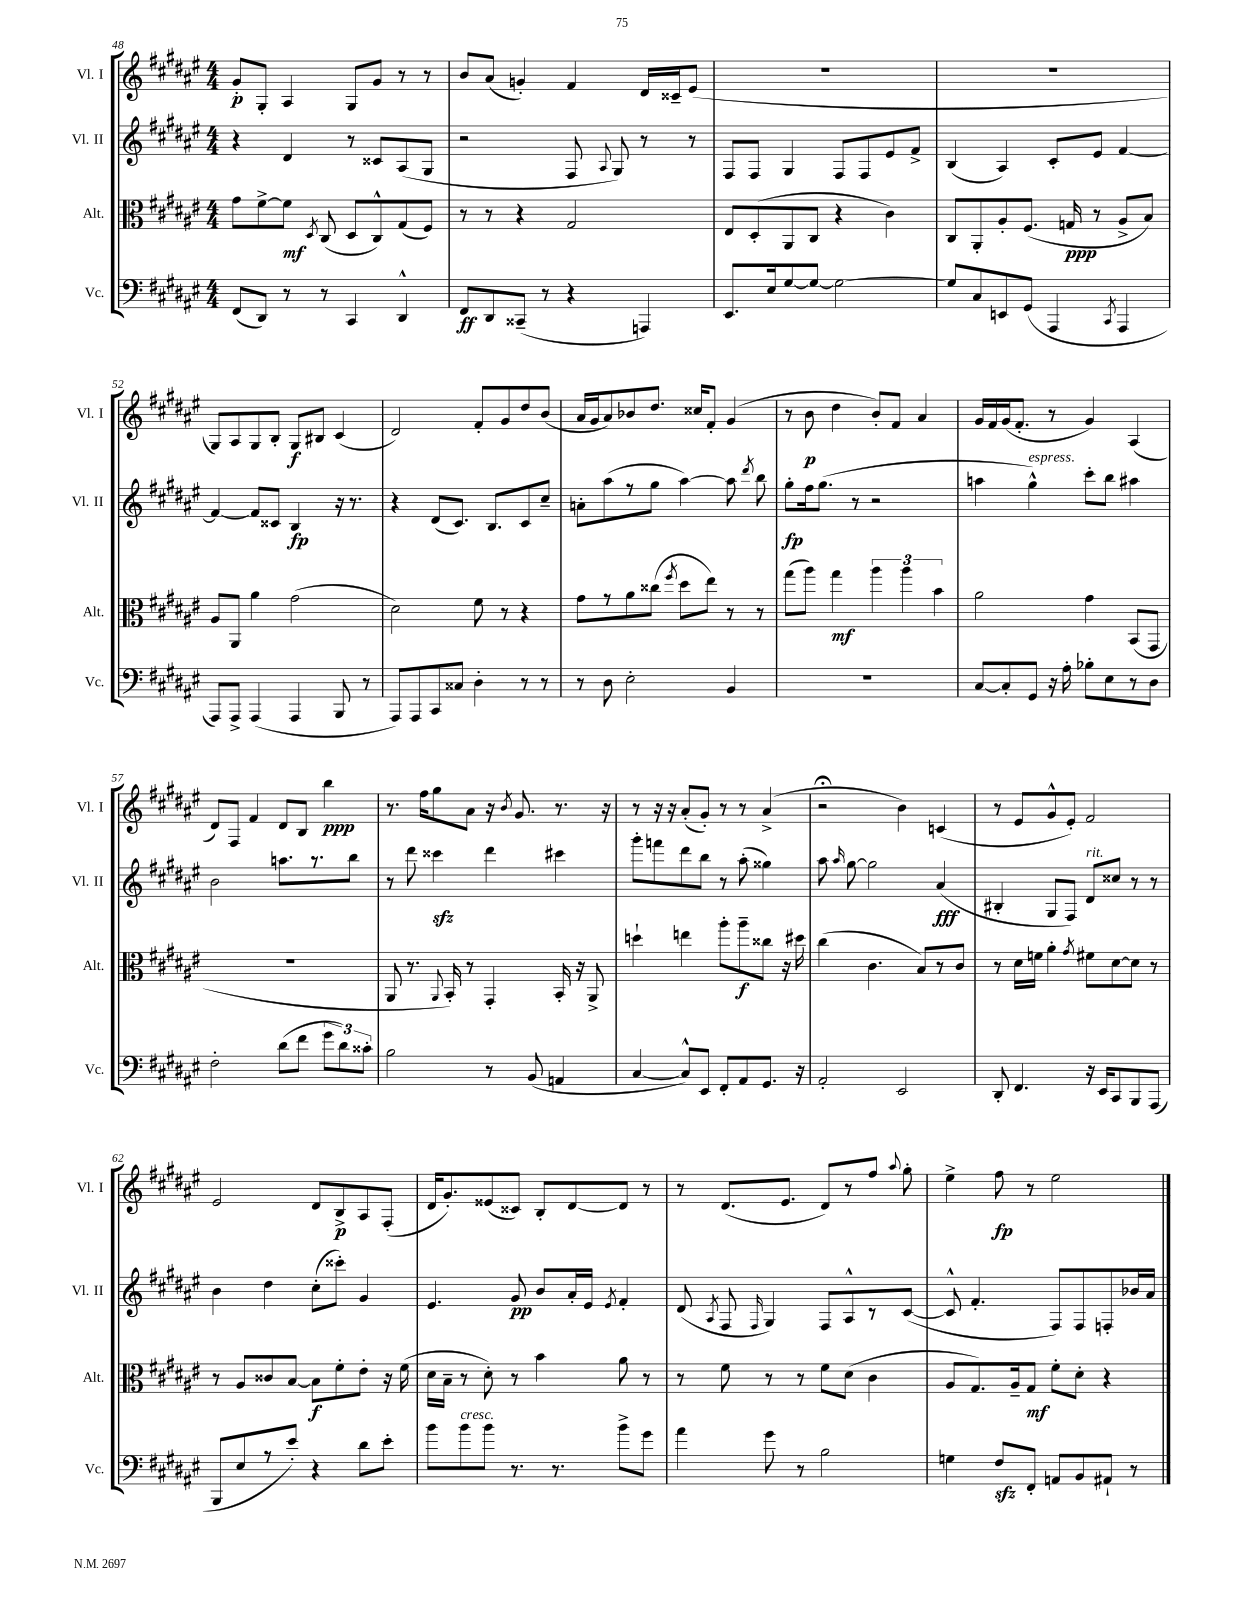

**kern	**dynam	**kern	**dynam	**kern	**dynam	**kern	**dynam
*part4	*part4	*part3	*part3	*part2	*part2	*part1	*part1
*staff4	*staff4	*staff3	*staff3	*staff2	*staff2	*staff1	*staff1
*I"Vc.	*	*I"Alt.	*	*I"Vl. II	*	*I"Vl. I	*
*I'Vc.	*	*I'Alt.	*	*I'Vl. II	*	*I'Vl. I	*
*clefF4	*	*clefC3	*	*clefG2	*	*clefG2	*
*k[f#c#g#d#a#e#]	*	*k[f#c#g#d#a#e#]	*	*k[f#c#g#d#a#e#]	*	*k[f#c#g#d#a#e#]	*
*M4/4	*	*M4/4	*	*M4/4	*	*M4/4	*
=48	=48	=48	=48	=48	=48	=48	=48
(8FF#/L	.	8g#\L	.	4r	.	8g#'/L	p
8DD#/J)	.	[8f#^\	.	.	.	8G#'/J	.
8r	.	8f#\J]	mf	4d#/	.	4A#/	.
.	.	8qD#/	.	.	.	.	.
8r	.	(8C#/	.	.	.	.	.
4CC#/	.	8D#/L	.	8r	.	8G#/L	.
.	.	8C#^^/)	.	8c##X/L	.	8g#/J	.
4DD#^^/	.	(8G#/	.	(8A#/	.	8r	.
.	.	8F#/J)	.	8G#/J	.	8r	.
=49	=49	=49	=49	=49	=49	=49	=49
8FF#/L	ff	8r	.	2r	.	8b/L	.
8DD#/	.	8r	.	.	.	(8a#/J	.
(8CC##X~/J	.	4r	.	.	.	4gn'/)	.
8r	.	.	.	.	.	.	.
4r	.	2G#/	.	8F#/	.	4f#/	.
.	.	.	.	8qqA#/	.	.	.
.	.	.	.	8G#/)	.	.	.
4AAAn/)	.	.	.	8r	.	16d#/LL	.
.	.	.	.	.	.	16c##X~/J	.
.	.	.	.	8r	.	(8e#/J	.
=50	=50	=50	=50	=50	=50	=50	=50
8.EE#/L	.	8E#/L	.	8F#/L	.	1r	.
.	.	(8D#'/	.	8F#/J	.	.	.
16E#/k	.	.	.	.	.	.	.
[8G#/	.	8AA#/	.	4G#/	.	.	.
8G#/J_	.	8C#/J	.	.	.	.	.
2G#\_	.	4r	.	8F#/L	.	.	.
.	.	.	.	8F#/	.	.	.
.	.	4c#\)	.	8e#/	.	.	.
.	.	.	.	8f#^/J	.	.	.
=51	=51	=51	=51	=51	=51	=51	=51
8G#/L]	.	8C#/L	.	(4B/	.	1r	.
8C#/	.	8AA#'/	.	.	.	.	.
8EEn/	.	8A#'/	.	4A#/)	.	.	.
(8GG#/J	.	(8.F#/J	.	.	.	.	.
4AAA#/	.	.	.	8c#'/L	.	.	.
.	.	16Gn/	ppp	.	.	.	.
.	.	8r	.	8e#/J	.	.	.
8qCC#/	.	.	.	.	.	.	.
4AAA#/	.	8A#^/L	.	[4f#/	.	.	.
.	.	8B/J)	.	.	.	.	.
!!LO:LB:g=z
=52	=52	=52	=52	=52	=52	=52	=52
8AAA#/L)	.	8A#/L	.	4f#/_	.	8G#/L)	.
8AAA#^/J	.	8AA#/J	.	.	.	8A#/	.
(4AAA#/	.	4a#\	.	8f#/L]	.	8G#/	.
.	.	.	.	8c##X/J	.	8B'/J	.
4AAA#/	.	(2g#\	.	4B/	fp	8G#/L	f
.	.	.	.	.	.	8B#X/J	.
8BBB/	.	.	.	16r	.	(4c#/	.
.	.	.	.	8.r	.	.	.
8r	.	.	.	.	.	.	.
=53	=53	=53	=53	=53	=53	=53	=53
8AAA#/L)	.	2d#\)	.	4r	.	2d#/)	.
8AAA#/	.	.	.	.	.	.	.
8CC#/	.	.	.	(8d#/L	.	.	.
8C##X/J	.	.	.	8.c#/J)	.	.	.
4D#'\	.	8f#\	.	.	.	8f#'/L	.
.	.	.	.	8.B/L	.	.	.
.	.	8r	.	.	.	8g#/	.
8r	.	4r	.	8c#/	.	8dd#/	.
8r	.	.	.	8cc#~/J	.	(8b/J	.
=54	=54	=54	=54	=54	=54	=54	=54
8r	.	8g#\L	.	8an'\L	.	16a#/LL	.
.	.	.	.	.	.	16g#/J	.
8D#\	.	8r	.	(8aa#\	.	8a#/)	.
2E#'\	.	8a#\	.	8r	.	8b-X/	.
.	.	(8cc##X\J	.	8gg#\J	.	8.dd#/J	.
.	.	8qff#/	.	.	.	.	.
.	.	8dd#\L	.	[4aa#\)	.	.	.
.	.	.	.	.	.	16cc##X/KL	.
.	.	8ee#\J)	.	.	.	8f#'/J	.
4BB/	.	8r	.	8aa#\]	.	(4g#/	.
.	.	.	.	8qddd#/	.	.	.
.	.	8r	.	8bb\	.	.	.
=55	=55	=55	=55	=55	=55	=55	=55
1r	.	(8gg#\L	.	8gg#'\L	fp	8r	.
.	.	8aa#\J)	.	16ff#\k	.	8b\	p
.	.	.	.	(8.gg#\J	.	.	.
.	.	4gg#\	mf	.	.	4dd#\	.
.	.	.	.	8r	.	.	.
.	.	6aa#\	.	2r	.	8b'/L)	.
.	.	.	.	.	.	8f#/J	.
.	.	6aa#\	.	.	.	.	.
.	.	.	.	.	.	4a#/	.
.	.	6b\	.	.	.	.	.
=56	=56	=56	=56	=56	=56	=56	=56
[8C#/L	.	2a#\	.	4aan\	.	16g#/LL	.
.	.	.	.	.	.	16f#/	.
8C#'/]	.	.	.	.	.	(16g#/J	.
.	.	.	.	.	.	8.f#'/J	.
!	!	!	!	!LO:TX:a:i:t=espress.	!	!	!
8GG#/J	.	.	.	4gg#^^\)	.	.	.
16r	.	.	.	.	.	8r	.
16A#'\	.	.	.	.	.	.	.
8B-X'\L	.	4g#\	.	8ccc#'\L	.	4g#/)	.
8E#\	.	.	.	8bb\J	.	.	.
8r	.	(8BB/L	.	4aa#X\	.	(4A#/	.
8D#\J	.	8GG#/J	.	.	.	.	.
!!LO:LB:g=z
=57	=57	=57	=57	=57	=57	=57	=57
2F#'\	.	1r	.	2b\	.	8d#/L)	.
.	.	.	.	.	.	8F#/J	.
.	.	.	.	.	.	4f#/	.
(8d#\L	.	.	.	8.aan\L	.	8d#/L	.
8f#\J	.	.	.	.	.	8B/J	.
.	.	.	.	8.r	.	.	.
12g#\L	.	.	.	.	.	4bb\	ppp
12d#\)	.	.	.	.	.	.	.
.	.	.	.	8bb\J	.	.	.
12c##X'\J	.	.	.	.	.	.	.
=58	=58	=58	=58	=58	=58	=58	=58
2B\	.	8AA#/	.	8r	.	8.r	.
.	.	8.r	.	8ddd#\	.	.	.
.	.	.	.	.	.	16ff#\KL	.
.	.	.	.	4ccc##Xzz\	.	8gg#\	.
.	.	8qqAA#/	.	.	.	.	.
.	.	16BB'/)	.	.	.	.	.
.	.	8r	.	.	.	8a#\J	.
8r	.	4GG#'/	.	4ddd#\	.	16r	.
.	.	.	.	.	.	8qb/	.
.	.	.	.	.	.	8.g#/	.
(8BB/	.	.	.	.	.	.	.
4AAn/	.	16BB'/	.	4ccc#X\	.	8.r	.
.	.	16r	.	.	.	.	.
.	.	8AA#^/	.	.	.	.	.
.	.	.	.	.	.	16r	.
=59	=59	=59	=59	=59	=59	=59	=59
[4C#/	.	4ddn`\	.	8ggg#'\L	.	8r	.
.	.	.	.	8fffn\	.	16r	.
.	.	.	.	.	.	16r	.
8C#^^/L])	.	4een\	.	8ddd#\	.	(8a#'/L	.
8EE#/J	.	.	.	8bb\J	.	8g#'/J)	.
8FF#'/L	.	8aa#'\L	.	8r	.	8r	.
8AA#/	.	8aa#~\	f	(8aa#'\	.	8r	.
8.GG#/J	.	8cc##X\J	.	4gg##X\)	.	(4a#^/	.
.	.	16r	.	.	.	.	.
16r	.	16dd#X\	.	.	.	.	.
=60	=60	=60	=60	=60	=60	=60	=60
2AA#'/	.	(4cc#\	.	8aa#\	.	2r;<	.
.	.	.	.	16qqaa#/	.	.	.
.	.	.	.	[8gg#\	.	.	.
.	.	4.c#\	.	2gg#\]	.	.	.
2EE#/	.	.	.	.	.	4b\)	.
.	.	8B/L)	.	.	.	.	.
.	.	8r	.	(4a#/	fff	(4cn/	.
.	.	8c#/J	.	.	.	.	.
=61	=61	=61	=61	=61	=61	=61	=61
8DD#'/	.	8r	.	4B#X'/	.	8r	.
4.FF#/	.	16d#\LL	.	.	.	8e#/L	.
.	.	16fn\JJ	.	.	.	.	.
.	.	4a#'\	.	8G#/L	.	8g#^^/	.
.	.	.	.	8F#/J)	.	8e#'/J)	.
.	.	8qg#/	.	.	.	.	.
!	!	!	!	!LO:TX:a:i:t=rit.	!	!	!
16r	.	8f#X\L	.	8d#/L	.	2f#/	.
16EE#/KL	.	.	.	.	.	.	.
8CC#/	.	[8d#\	.	8cc##X/J	.	.	.
8BBB/	.	8d#\J]	.	8r	.	.	.
(8AAA#/J	.	8r	.	8r	.	.	.
!!LO:LB:g=z
=62	=62	=62	=62	=62	=62	=62	=62
8BBB/L	.	8r	.	4b\	.	2e#/	.
8E#/	.	8A#/L	.	.	.	.	.
8r	.	8c##X/	.	4dd#\	.	.	.
8e#'/J)	.	[8B/J	.	.	.	.	.
4r	.	8B\L]	f	(8cc#'\L	.	8d#/L	.
.	.	8f#'\	.	8ccc##X'\J)	.	8B^/	p
8d#\L	.	8e#'\J	.	4g#/	.	8A#/	.
8e#'\J	.	16r	.	.	.	(8F#'/J	.
.	.	(16f#\	.	.	.	.	.
=63	=63	=63	=63	=63	=63	=63	=63
8b\L	.	16d#\LL	.	4.e#/	.	16d#/KL	.
.	.	16B~\JJ	.	.	.	8.g#'/)	.
!LO:TX:a:i:t=cresc.	!	!	!	!	!	!	!
8b\	.	8r	.	.	.	.	.
8b\J	.	8d#'\)	.	.	.	(8e##X/	.
8.r	.	8r	.	8g#/	pp	8c##X/J)	.
.	.	4b\	.	8b/L	.	8B'/L	.
8.r	.	.	.	.	.	.	.
.	.	.	.	16a#'/L	.	[8d#/	.
.	.	.	.	16e#/JJ	.	.	.
.	.	.	.	8qe#/	.	.	.
8b^\L	.	8a#\	.	4f#'/	.	8d#/J]	.
8g#\J	.	8r	.	.	.	8r	.
=64	=64	=64	=64	=64	=64	=64	=64
4a#\	.	8r	.	(8d#/	.	8r	.
.	.	.	.	8qA#/	.	.	.
.	.	8f#\	.	8F#/	.	(8.d#/L	.
.	.	.	.	16qqF#/	.	.	.
8g#\	.	8r	.	4G#/)	.	.	.
.	.	.	.	.	.	8.e#/J	.
8r	.	8r	.	.	.	.	.
2B\	.	8f#\L	.	8F#/L	.	8d#/L)	.
.	.	(8d#\J	.	8A#^^/	.	8r	.
.	.	4c#\	.	8r	.	8ff#/J	.
.	.	.	.	.	.	8qqaa#/	.
.	.	.	.	([8c#/J	.	8gg#'\	.
=65	=65	=65	=65	=65	=65	=65	=65
4Gn\	.	8A#/L	.	8c#^^/]	.	4ee#^\	.
.	.	8.G#/)	.	4.f#'/	.	.	.
8F#zz/L	.	.	.	.	.	8ff#\	fp
.	.	16A#~/k	.	.	.	.	.
8FF#'/J	.	8G#/J	mf	.	.	8r	.
8AAn/L	.	8f#'\L	.	8F#/L)	.	2ee#\	.
8BB/	.	8d#'\J	.	8F#/	.	.	.
8AA#X`/J	.	4r	.	8Fn'/	.	.	.
8r	.	.	.	16b-X/L	.	.	.
.	.	.	.	16a#/JJ	.	.	.
==	==	==	==	==	==	==	==
*-	*-	*-	*-	*-	*-	*-	*-
